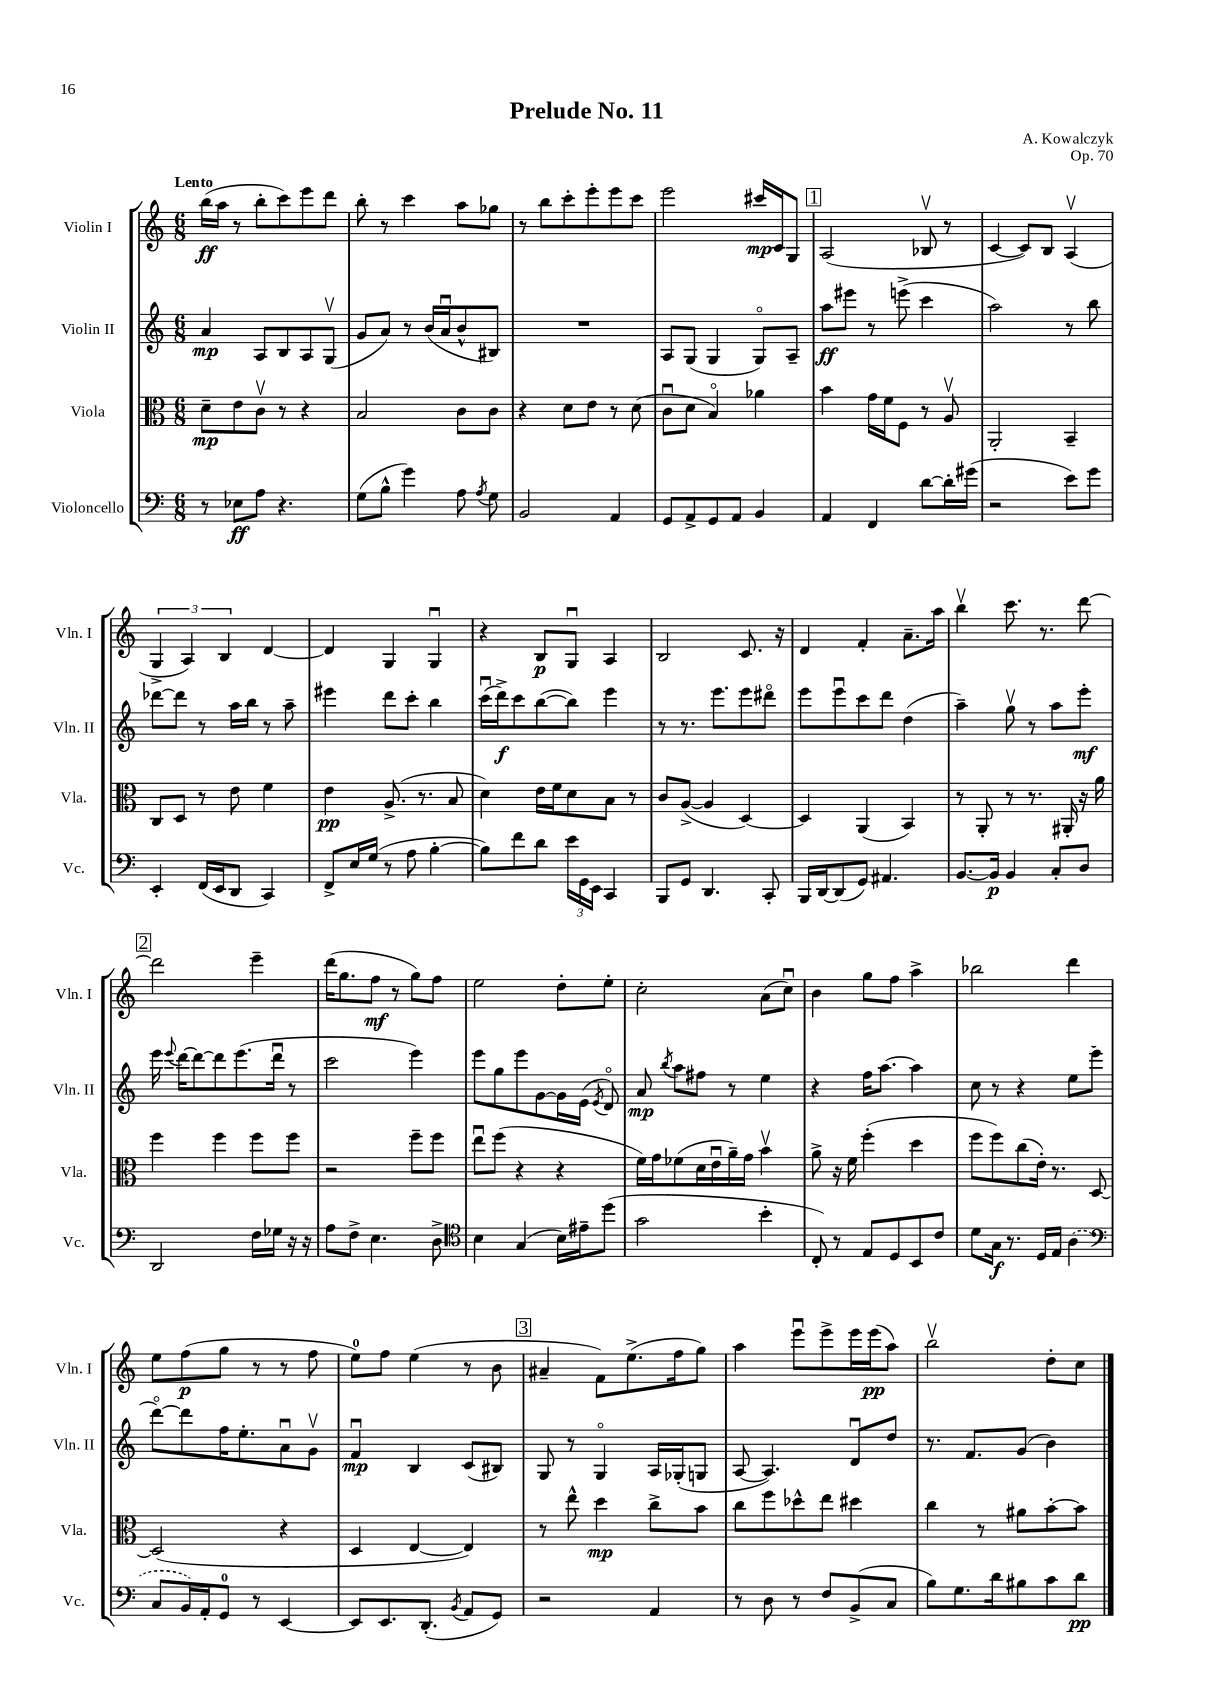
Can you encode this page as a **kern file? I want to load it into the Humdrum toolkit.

**kern	**dynam	**kern	**dynam	**kern	**dynam	**kern	**dynam
*part4	*part4	*part3	*part3	*part2	*part2	*part1	*part1
*staff4	*staff4	*staff3	*staff3	*staff2	*staff2	*staff1	*staff1
*I"Violoncello	*	*I"Viola	*	*I"Violin II	*	*I"Violin I	*
*I'Vc.	*	*I'Vla.	*	*I'Vln. II	*	*I'Vln. I	*
*clefF4	*	*clefC3	*	*clefG2	*	*clefG2	*
*k[]	*	*k[]	*	*k[]	*	*k[]	*
*M6/8	*	*M6/8	*	*M6/8	*	*M6/8	*
=1	=1	=1	=1	=1	=1	=1	=1
!	!	!	!	!	!	!LO:TX:a:B:t=Lento	!
8r	.	8d~\L	mp	4a/	mp	(16bb\LL	ff
.	.	.	.	.	.	16aa\JJ	.
8E-X\L	ff	8e\	.	.	.	8r	.
8A\J	.	8cv\J	.	8A/L	.	8bb'\L	.
4.r	.	8r	.	8B/	.	8ccc\)	.
.	.	4r	.	8A/	.	8eee\	.
.	.	.	.	(8Gv/J	.	8ddd\J	.
=2	=2	=2	=2	=2	=2	=2	=2
(8G\L	.	2B/	.	8g/L	.	8bb'\	.
8B^^\J	.	.	.	8a/J)	.	8r	.
4g\)	.	.	.	8r	.	4ccc\	.
.	.	.	.	(16b/LL	.	.	.
.	.	.	.	16au/J	.	.	.
8A\	.	8c\L	.	8b^^/	.	8aa\L	.
8qA/	.	.	.	.	.	.	.
8G\	.	8c\J	.	8B#X/J)	.	8gg-X\J	.
=3	=3	=3	=3	=3	=3	=3	=3
2BB/	.	4r	.	2.r	.	8r	.
.	.	.	.	.	.	8bb\L	.
.	.	8d\L	.	.	.	8ccc'\	.
.	.	8e\J	.	.	.	8eee'\	.
4AA/	.	8r	.	.	.	8eee\	.
.	.	(8d\	.	.	.	8ccc\J	.
=4	=4	=4	=4	=4	=4	=4	=4
8GG/L	.	8cu\L	.	8A/L	.	2eee\	.
8AA^/	.	8d\J	.	(8G/J	.	.	.
8GG/	.	4B/)	.	4G/	.	.	.
8AA/J	.	.	.	.	.	.	.
4BB/	.	4a-X\	.	8G/L)	.	16ccc#X/LL	mp
.	.	.	.	.	.	16c/J	.
.	.	.	.	8A~/J	.	8G/J	.
!!LO:REH:place=s1:t=1
=5	=5	=5	=5	=5	=5	=5	=5
4AA/	.	4b\	.	8aa\L	ff	(2A/	.
.	.	.	.	8eee#X\J	.	.	.
4FF/	.	16g\LL	.	8r	.	.	.
.	.	16f\J	.	.	.	.	.
.	.	8F\J	.	(8eeen^\	.	.	.
[8d\L	.	8r	.	4ccc\	.	8B-Xv/	.
16d'\L]	.	8Av/	.	.	.	8r	.
(16g#X\JJ	.	.	.	.	.	.	.
=6	=6	=6	=6	=6	=6	=6	=6
2r	.	2AA'/	.	2aa\)	.	[4c/	.
.	.	.	.	.	.	8c/L])	.
.	.	.	.	.	.	8B/J	.
8e\L)	.	4BB~/	.	8r	.	(4Av/	.
8g\J	.	.	.	8bb\	.	.	.
!!LO:LB:g=z
=7	=7	=7	=7	=7	=7	=7	=7
4EE'/	.	8C/L	.	[8ddd-X\L	.	6G^/	.
.	.	8D/J	.	8ddd-\J]	.	.	.
.	.	.	.	.	.	6A/)	.
(16FF/LL	.	8r	.	8r	.	.	.
16EE/J	.	.	.	.	.	.	.
.	.	.	.	.	.	6B/	.
8DD/J	.	8e\	.	16aa\LL	.	.	.
.	.	.	.	16bb\JJ	.	.	.
4CC/)	.	4f\	.	8r	.	[4d/	.
.	.	.	.	8aa~\	.	.	.
=8	=8	=8	=8	=8	=8	=8	=8
8FF^/L	.	4e\	pp	4eee#X\	.	4d/]	.
16E/L	.	.	.	.	.	.	.
(16G/JJ	.	.	.	.	.	.	.
8r	.	(8.A^/	.	8ddd\L	.	4G/	.
8A\	.	.	.	8ccc'\J	.	.	.
.	.	8.r	.	.	.	.	.
[4B'\	.	.	.	4bb\	.	4Gu/	.
.	.	8B/	.	.	.	.	.
=9	=9	=9	=9	=9	=9	=9	=9
8B\L])	.	4d\)	.	(16cccu\LL	.	4r	.
.	.	.	.	16ddd^\J)	f	.	.
8f\	.	.	.	8ccc\	.	.	.
8d\J	.	16e\LL	.	([8bb\	.	8B/L	p
.	.	16f\J	.	.	.	.	.
24e\LL	.	8d\	.	8bb\J])	.	8Gu/J	.
24GG\	.	.	.	.	.	.	.
24EE\JJ	.	.	.	.	.	.	.
4CC/	.	8B\J	.	4eee\	.	4A/	.
.	.	8r	.	.	.	.	.
=10	=10	=10	=10	=10	=10	=10	=10
8BBB/L	.	8c/L	.	8r	.	2B/	.
8GG/J	.	([8A^/J	.	8.r	.	.	.
4.DD/	.	4A/]	.	.	.	.	.
.	.	.	.	8.eee\L	.	.	.
.	.	[4D/)	.	8eee\	.	8.c/	.
8CC'/	.	.	.	8ddd#X\J	.	.	.
.	.	.	.	.	.	16r	.
=11	=11	=11	=11	=11	=11	=11	=11
16BBB/LL	.	4D/]	.	8eee\L	.	4d/	.
[16DD/J	.	.	.	.	.	.	.
(8DD/]	.	.	.	8eeeu\	.	.	.
8GG/J)	.	(4AA/	.	8ccc\	.	4f'/	.
4.AA#X/	.	.	.	8ddd\J	.	.	.
.	.	4BB/)	.	(4dd\	.	8.a~\L	.
.	.	.	.	.	.	16aa\Jk	.
=12	=12	=12	=12	=12	=12	=12	=12
[8.BB/L	.	8r	.	4aa~\)	.	4bbv\	.
.	.	8AA'/	.	.	.	.	.
16BB/Jk]	p	.	.	.	.	.	.
4BB/	.	8r	.	8ggv\	.	8.ccc\	.
.	.	8.r	.	8r	.	.	.
.	.	.	.	.	.	8.r	.
8C'/L	.	.	.	8aa\L	.	.	.
.	.	16AA#X'/	.	.	.	.	.
8D/J	.	16r	.	8eee'\J	mf	[8ddd\	.
.	.	16a\	.	.	.	.	.
!!LO:LB:g=z
!!LO:REH:place=s1:t=2
=13	=13	=13	=13	=13	=13	=13	=13
2DD/	.	4ff\	.	16eee\	.	2ddd\]	.
.	.	.	.	8qqeee/	.	.	.
.	.	.	.	[16ddd\KL	.	.	.
.	.	.	.	8ddd\_	.	.	.
.	.	4ff\	.	8ddd\]	.	.	.
.	.	.	.	(8.eee\	.	.	.
16F\LL	.	8ff\L	.	.	.	4eee~\	.
16G-X\JJ	.	.	.	16dddu\Jk	.	.	.
16r	.	8ff\J	.	8r	.	.	.
16r	.	.	.	.	.	.	.
=14	=14	=14	=14	=14	=14	=14	=14
8A\L	.	2r	.	2ccc\	.	(16ddd\KL	.
.	.	.	.	.	.	8.gg\	.
8F^\J	.	.	.	.	.	.	.
4.E\	.	.	.	.	.	8ff\J	mf
.	.	.	.	.	.	8r	.
.	.	8ff~\L	.	4eee\)	.	8gg\L)	.
8D^\	.	8ff\J	.	.	.	8ff\J	.
=15	=15	=15	=15	=15	=15	=15	=15
*clefC4	*	*	*	*	*	*	*
4B\	.	8eeu\L	.	8eee\L	.	2ee\	.
.	.	(8ff\J	.	8gg\	.	.	.
(4G/	.	4r	.	8eee\	.	.	.
.	.	.	.	[8g\	.	.	.
16B\LL)	.	4r	.	16g\L]	.	8dd'\L	.
16e#X~\J	.	.	.	(16e\JJ	.	.	.
.	.	.	.	8qe/	.	.	.
(8dd\J	.	.	.	8d/)	.	8ee'\J	.
=16	=16	=16	=16	=16	=16	=16	=16
2g\	.	16f\LL)	.	8a/	mp	2cc'\	.
.	.	16g\J	.	.	.	.	.
.	.	.	.	8qbb/	.	.	.
.	.	(8f-X\	.	8aa\L	.	.	.
.	.	16d\L	.	8ff#X\J	.	.	.
.	.	16eu\	.	.	.	.	.
.	.	16a~\)	.	8r	.	.	.
.	.	16g\JJ	.	.	.	.	.
4b'\	.	4bv\	.	4ee\	.	(8a\L	.
.	.	.	.	.	.	8ccu\J)	.
=17	=17	=17	=17	=17	=17	=17	=17
8C'/)	.	8a^\	.	4r	.	4b\	.
8r	.	16r	.	.	.	.	.
.	.	16f\	.	.	.	.	.
8E/L	.	(4ff'\	.	16ff\KL	.	8gg\L	.
.	.	.	.	[8.aa\J	.	.	.
8D/	.	.	.	.	.	8ff\J	.
8BB/	.	4dd\	.	4aa\]	.	4aa^\	.
8c/J	.	.	.	.	.	.	.
=18	=18	=18	=18	=18	=18	=18	=18
8d\L	.	8ff\L	.	8cc\	.	2bb-X\	.
16G\Jk	f	8ff\)	.	8r	.	.	.
8.r	.	.	.	.	.	.	.
.	.	(8cc\	.	4r	.	.	.
16D/LL	.	16e'\Jk)	.	.	.	.	.
16E/JJ	.	8.r	.	.	.	.	.
(4A\	.	.	.	8ee\L	.	4ddd\	.
.	.	[8D/	.	(8eee\J	.	.	.
!!LO:LB:g=z
=19	=19	=19	=19	=19	=19	=19	=19
*clefF4	*	*	*	*	*	*	*
8C/L	.	(2D/]	.	[8ddd\L)	.	8ee\L	.
16BB/L)	.	.	.	8ddd\]	.	(8ff\	p
16AA'/J	.	.	.	.	.	.	.
8GG/J	.	.	.	16ff\K	.	8gg\J	.
.	.	.	.	8.ee'\	.	.	.
8r	.	.	.	.	.	8r	.
[4EE/	.	4r	.	8au\	.	8r	.
.	.	.	.	8gv\J	.	8ff\	.
=20	=20	=20	=20	=20	=20	=20	=20
8EE/L]	.	4D/	.	4fu/	mp	8ee\L)	.
8.EE/	.	.	.	.	.	8ff\J	.
.	.	[4E/	.	4B/	.	(4ee\	.
(8.DD'/J	.	.	.	.	.	.	.
8qBB/	.	.	.	.	.	.	.
8AA/L	.	4E/])	.	(8c/L	.	8r	.
8GG/J)	.	.	.	8B#X/J)	.	8b\	.
!!LO:REH:place=s1:t=3
=21	=21	=21	=21	=21	=21	=21	=21
2r	.	8r	.	8G/	.	4a#X~/	.
.	.	8ee^^\	.	8r	.	.	.
.	.	4dd\	mp	4G/	.	8f\L)	.
.	.	.	.	.	.	(8.ee^\	.
4AA/	.	8cc^\L	.	16A/LL	.	.	.
.	.	.	.	(16G-X'/J	.	16ff\k	.
.	.	8b\J	.	8Gn/J	.	8gg\J)	.
=22	=22	=22	=22	=22	=22	=22	=22
8r	.	8cc\L	.	[8A/	.	4aa\	.
8D\	.	8ff\	.	4.A/])	.	.	.
8r	.	8dd-X^^\	.	.	.	8eeeu\L	.
8F/L	.	8ee\J	.	.	.	8eee^\	.
(8BB^/	.	4dd#X\	.	8du/L	.	16eee\L	.
.	.	.	.	.	.	(16eee\J	pp
8C/J	.	.	.	8dd/J	.	8aa\J)	.
=23	=23	=23	=23	=23	=23	=23	=23
8B\L)	.	4cc\	.	8.r	.	2bbv\	.
8.G\	.	.	.	.	.	.	.
.	.	.	.	8.f/L	.	.	.
.	.	8r	.	.	.	.	.
16d\k	.	.	.	.	.	.	.
8B#X\	.	8a#X\L	.	(8g/J	.	.	.
8c\	.	[8b'\	.	4b\)	.	8dd'\L	.
8d\J	pp	8b\J]	.	.	.	8cc\J	.
==	==	==	==	==	==	==	==
*-	*-	*-	*-	*-	*-	*-	*-
